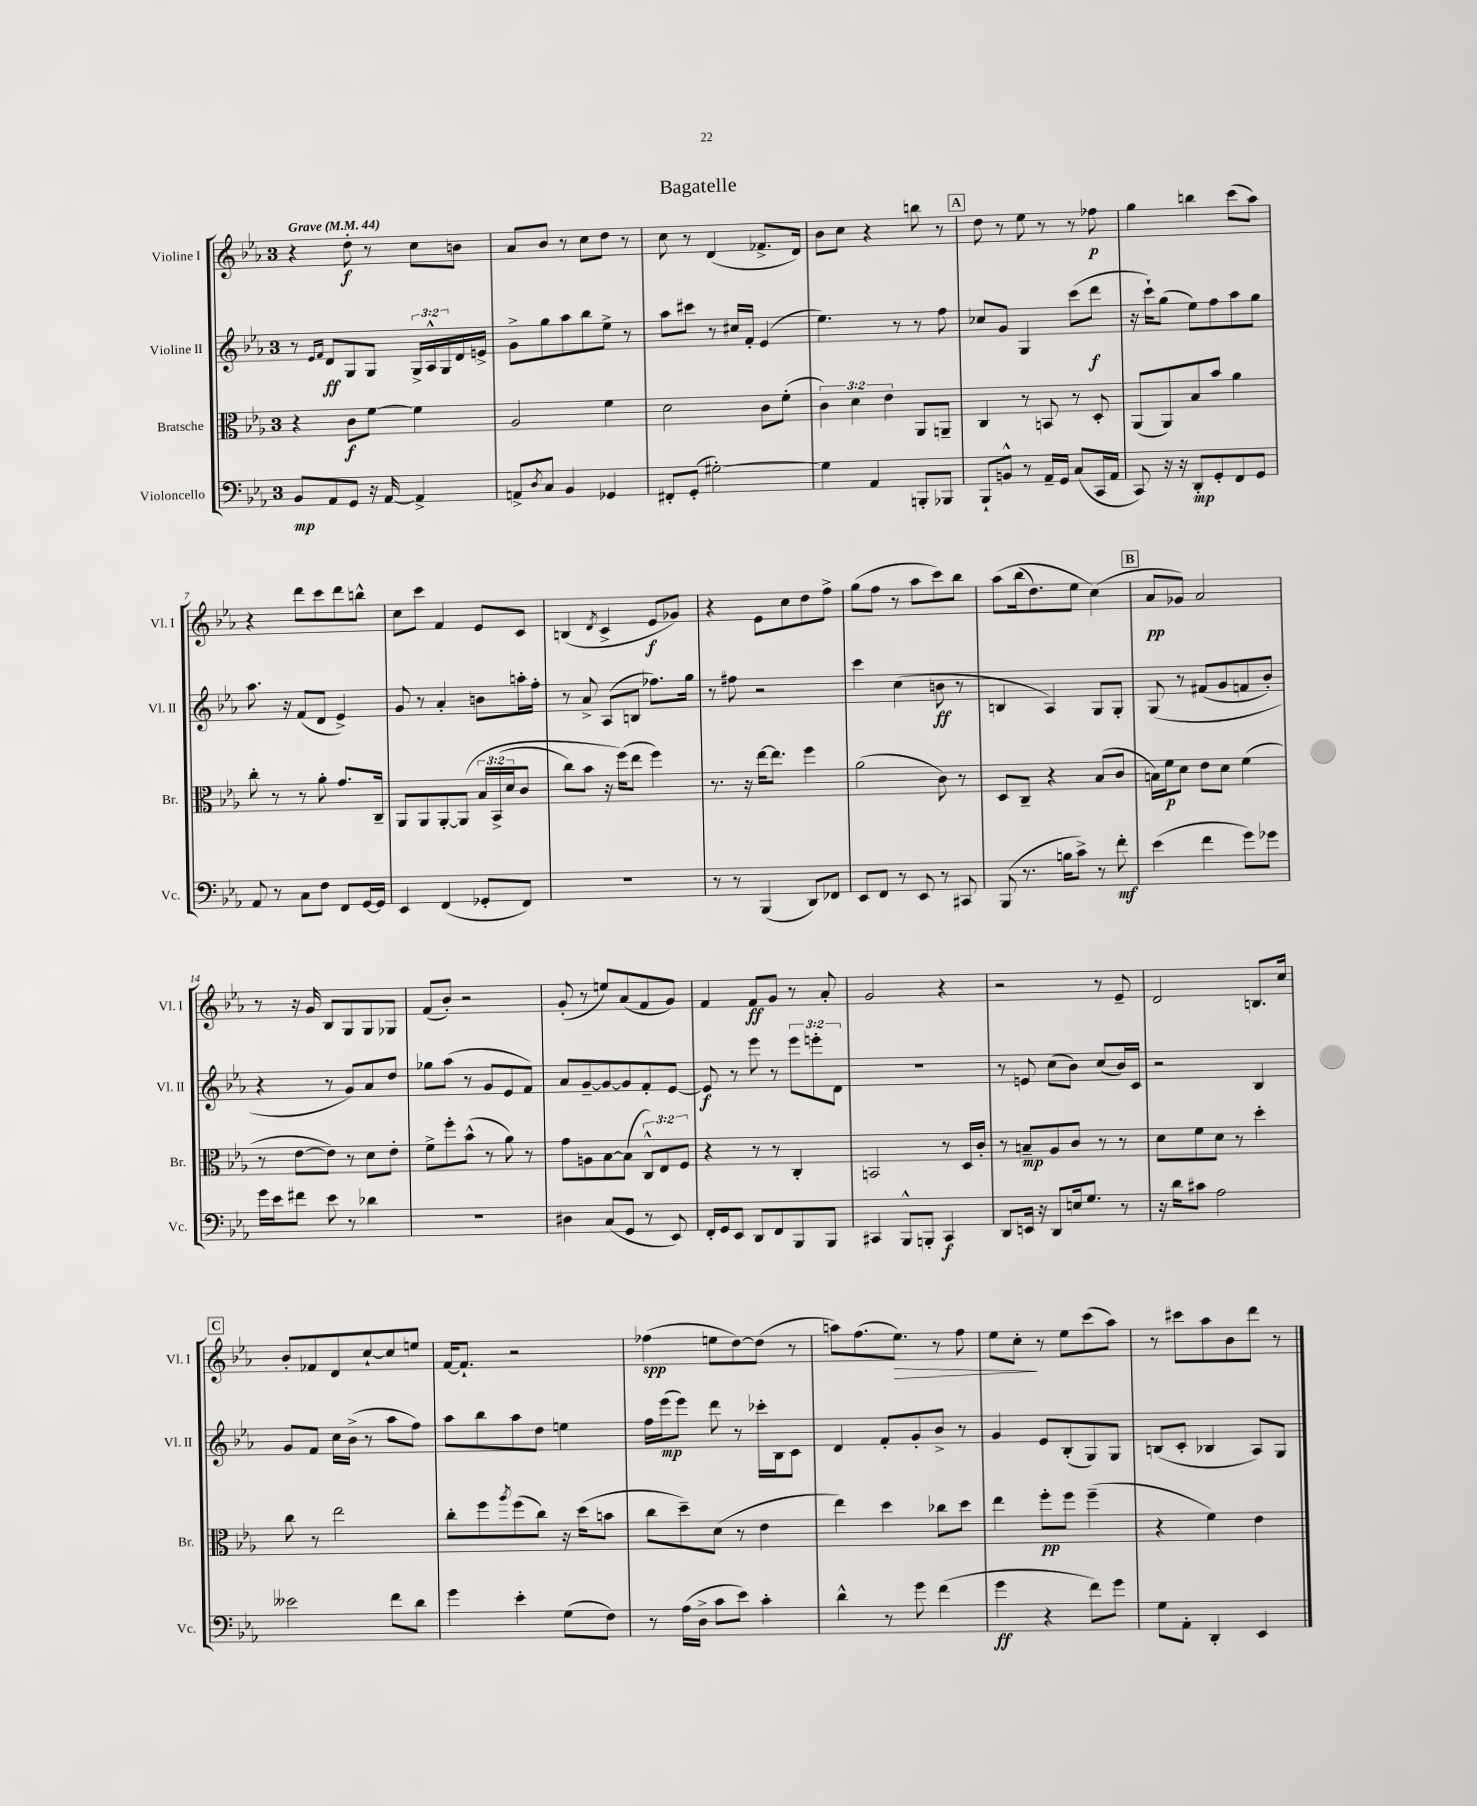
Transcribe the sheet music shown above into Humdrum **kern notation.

**kern	**kern	**kern	**kern
*staff4	*staff3	*staff2	*staff1
*clefF4	*clefC3	*clefG2	*clefG2
*k[b-e-a-]	*k[b-e-a-]	*k[b-e-a-]	*k[b-e-a-]
*M3/4	*M3/4	*M3/4	*M3/4
*MM44	*MM44	*MM44	*MM44
8BB-	4r	8r	4r
.	.	16qqe-	.
.	.	16qqf	.
8AA-	.	8d	.
8GG	8c	8G	8dd'
16r	[8f	8G	8r
[16AA-	.	.	.
4AA-^]	4f]	24G^	8cc
.	.	24A-^^	.
.	.	24G	.
.	.	16d	8b
.	.	16e^	.
=	=	=	=
8AA^	2A-	8g^	8a-
8qD	.	.	.
8C	.	8gg	8b-
4BB-	.	8aa-	8r
.	.	8bb-	8cc
4GG-	4f	8ee-^	8dd
.	.	8r	8r
=	=	=	=
8FF#'	2d	8aa-	8cc
(8GG'	.	8ccc#	8r
[2G#')	.	8r	(4d
.	.	16cc#	.
.	.	16f'	.
.	8c	(4e-	8.f-^
.	(8f'	.	.
.	.	.	16d)
=	=	=	=
4G#]	6c)	4.ee-)	8b-
.	.	.	8cc
.	6d	.	.
4AA-	.	.	4r
.	6e-	.	.
.	.	8r	.
8BBB'	8AA-	8r	8bb
8BBB-	8AA~	8ff	8r
=	=	=	=
8BBB-`	4C	8cc-	8dd
8BB^^	.	8g	8r
8r	8r	4G	8ee-
16AA-~	8BB	.	8r
16GG	.	.	.
(8C	8r	(8ccc	8r
16CC	8D'	8ddd	8ff-
16AA-	.	.	.
=	=	=	=
8CC)	(8AA-	16r	4gg
.	.	16ccc`)	.
16r	8AA-)	(8gg	.
16r	.	.	.
8DD'	8B-	8ee-)	4bb
8GG'	8b-	8ff	.
8FF	4a-	8aa-	(8ccc
8GG	.	8gg	8aa-)
=	=	=	=
8AA-	8cc'	8.aa-	4r
8r	8r	.	.
.	.	16r	.
8C	8r	(8f	8ddd
8F	8a-'	8d	8ccc
8FF	8.g	4e-^)	8ddd
[16GG	.	.	8bb^^
16GG]	16C~	.	.
=	=	=	=
4EE-	8AA-	8g	8cc
.	8AA-	8r	8ccc
(4FF	[8AA-'	4a-'	4f
.	&(8AA-]	.	.
8GG-'	24B-	8b	8e-
.	(24BB-^	.	.
.	24d	.	.
8FF)	8c	16aa'	8c
.	.	16ff'	.
=	=	=	=
2.r	8cc)	8r	(4B
.	8b-	8a-^	.
.	.	.	8qd
.	16r	(8A-	4c^
.	(16ff&)	.	.
.	8ee-	8B	.
.	4ff)	8.ff-)	8e-
.	.	.	8g-)
.	.	16gg	.
=	=	=	=
8r	8.r	8r	4r
8r	.	8ff#	.
.	16r	.	.
(4BBB-	[16ee-	2r	8e-
.	8.ee-]	.	.
.	.	.	8cc
8DD)	4ff	.	8dd
8FF-	.	.	8ff^
=	=	=	=
8EE-	(2a-	4ccc	(8gg
8FF	.	.	8ff
8r	.	(4cc	8r
8EE-	.	.	8aa-
8r	8c)	8b	8ccc)
8CC#	8r	8r	8bb-
=	=	=	=
(8BBB-	8D	4B	&(8aa-
8.r	8C~	.	(16bb-
.	.	.	8.dd)
.	4r	4A-)	.
16B	.	.	.
8c^)	.	.	8ee-
8r	(8B-	8G	(4cc&)
8f'	8c	8G'	.
=	=	=	=
(4e-	16B)	&(8G	8a-
.	16f	.	.
.	8d	8r	8g-)
4f	8e-	(8f#	2a-
.	8d	8g	.
8g)	(4f	8f	.
8g-	.	8b-')	.
=	=	=	=
16g	8r	4r	8r
16e-	.	.	.
8f#	[8e-	.	16r
.	.	.	16g
8e-	8e-])	8r	8B-
8r	8r	8g&)	8G
4d-	8d	8a-	8G
.	8e-'	8dd	8G-
=	=	=	=
2.r	8f^	8gg-	(8f
.	8ff'	(8aa-	8b-')
.	(8b-^^	8r	2r
.	8r	8g	.
.	8a-)	8e-	.
.	8r	8f)	.
=	=	=	=
4D#	8g	8a-	(8g'
.	8A	[8g~	8r
(8C	[8B-	8g_	8ee)
8GG	(8B-]	8g]	(8a-
8r	12C^^)	8f'	8f
.	12E-	.	.
8EE-)	.	[8e-	8g)
.	12F	.	.
=	=	=	=
16FF'	4r	8e-]	4f
16GG	.	.	.
8EE-	.	8r	.
8DD	8r	8eee-	8f
8FF	8r	8r	8g
8BBB-	4C'	12eee-	8r
.	.	12eee'	.
8BBB-	.	.	8a-'
.	.	12d	.
=	=	=	=
4CC#	2BB	2.r	2g
8BBB-^^	.	.	.
8BBB'	.	.	.
4CC#	8r	.	4r
.	16D	.	.
.	16c'	.	.
=	=	=	=
8DD	8r	8r	2r
16EE	8B~	8e	.
16r	.	.	.
8DD	8A-	(8cc	.
16E	8c	8b-)	.
8.G	.	.	.
.	8r	(8cc	8r
8r	8r	16b-)	8e-~
.	.	16c	.
=	=	=	=
16r	8d	2r	2d
16d	.	.	.
8c#	8f	.	.
2A-	8d	.	.
.	8r	.	.
.	4dd'	4B-	8.B
.	.	.	16cc
=	=	=	=
2e--	8cc	8g	8b-'
.	8r	8f	8f-
.	2ee-	16cc	8d
.	.	(16b-^	.
.	.	8r	[8cc`
8f	.	8aa-	8cc]
8d	.	8ff)	8ee
=	=	=	=
4g	8cc'	8aa-	[16f
.	.	.	8.f`]
.	8ff	8bb-	.
.	8qaa-	.	.
4e-'	(8ff	8aa-	2r
.	8cc)	8dd	.
(8G	16r	4ee	.
.	(16dd	.	.
8F)	8b	.	.
=	=	=	=
8r	8cc	16ff	(4ff-
.	.	(16eee-	.
(16A-	8dd~)	8eee-)	.
16D^	.	.	.
8c	(8d	8ddd	8ee
8e-)	8r	8r	[8dd)
4c'	4e-	16ccc-'	(8dd]
.	.	16B-	.
.	.	8c	8r
=	=	=	=
4d^^	4ee-)	4d	8aa)
.	.	.	(8.ff
8r	4dd	8f'	.
.	.	.	8.ee-)
8g	.	8g'	.
(4f	8cc-	8b-^	8r
.	8dd	8r	8ff
=	=	=	=
4g	4ee-	4g	8ee-
.	.	.	8cc'
4r	8ff'	8e-	8r
.	8ff	(8B-'	8ee-
8f)	(4ff~	8G)	(8ccc
8g	.	8G	8aa-)
=	=	=	=
8G	4r	(8B	8r
8AA-'	.	8c'	8ccc#
4DD'	4f)	4B-	8aa-
.	.	.	8b-
4EE-	4e-	8A-)	8ddd
.	.	8G	8r
==	==	==	==
*-	*-	*-	*-
